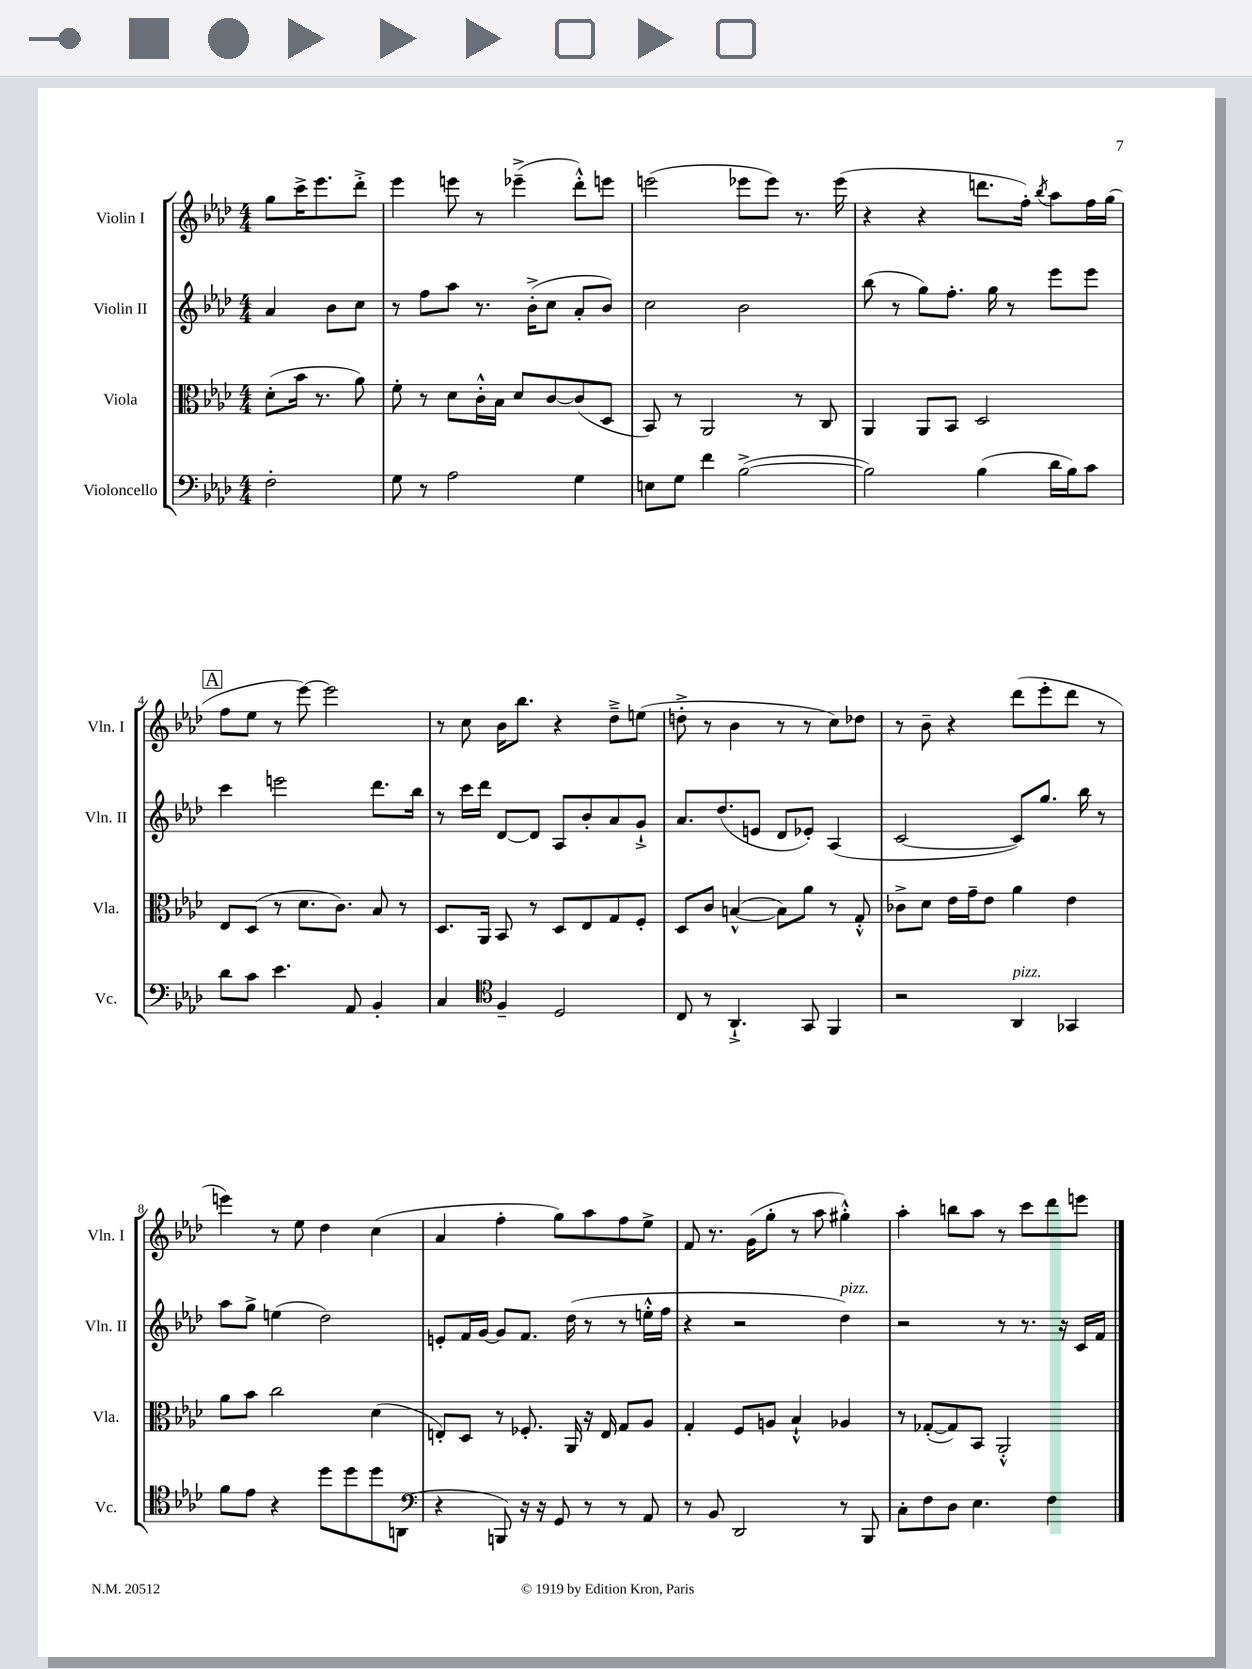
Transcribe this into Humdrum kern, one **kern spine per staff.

**kern	**kern	**kern	**kern
*staff4	*staff3	*staff2	*staff1
*clefF4	*clefC3	*clefG2	*clefG2
*k[b-e-a-d-]	*k[b-e-a-d-]	*k[b-e-a-d-]	*k[b-e-a-d-]
*M4/4	*M4/4	*M4/4	*M4/4
2F'\	(8d-'\L	4a-/	8gg\L
.	16b-\Jk	.	16ccc^\K
.	8.r	.	8.eee-\
.	.	8b-\L	.
.	8a-\)	8cc\J	8ddd-'^\J
=	=	=	=
8G\	8f'\	8r	4eee-\
8r	8r	8ff\L	.
2A-\	8d-\L	8aa-\J	8eee\
.	16c'^^\L	8.r	8r
.	16B-\JJ	.	.
.	8d-/L	.	(4eee-~^\
.	.	(16b-'^\LK	.
.	[8c/	8cc\J	.
4G\	(8c/]	8a-'/L	8ddd-'^^\L)
.	8D-/J	8b-/J)	8eee\J
=	=	=	=
8E\L	8BB-/)	2cc\	(2eee\
8G\J	8r	.	.
4f\	2AA-/	.	.
([2B-^\	.	2b-\	8eee-\L
.	.	.	8eee-\J)
.	8r	.	8.r
.	8C/	.	.
.	.	.	(16eee-\
=	=	=	=
2B-\])	4AA-/	(8bb-\	4r
.	.	8r	.
.	8AA-/L	8gg\L)	4r
.	8BB-/J	8.ff'\J	.
(4B-\	2D-/	.	8.ddd\L
.	.	16gg\	.
.	.	8r	.
.	.	.	16ff'\Jk)
.	.	.	8qbb-/
16d-\LL	.	8eee-\L	8aa-\L
16B-\J)	.	.	.
8c\J	.	8eee-\J	16ff\L
.	.	.	(16gg\JJ
=	=	=	=
8d-\L	8E-/L	4ccc\	8ff\L
8c\J	(8D-/J	.	8ee-\J
4.e-\	8r	2eee\	8r
.	8.d-\L	.	[8eee-\)
.	.	.	2eee-\]
.	8.c\J)	.	.
8AA-/	.	.	.
4BB-'/	8B-/	8.ddd-\L	.
.	8r	.	.
.	.	16bb-\Jk	.
=	=	=	=
4C/	8.D-/L	8r	8r
.	.	16ccc\LL	8cc\
.	16AA-/Jk	16ddd-\JJ	.
*clefC4	*	*	*
4F~/	8BB-/	[8d-/L	16b-\LK
.	.	.	8.bb-\J
.	8r	8d-/]J	.
2D-/	8D-/L	8A-/L	4r
.	8E-/	8b-'/	.
.	8G/	8a-/	8dd-~^\L
.	8F'/J	8g`^/J	(8ee\J
=	=	=	=
8C/	8D-/L	8.a-/L	8dd'^\
8r	8c/J	.	8r
.	.	(8.dd-/	.
4.AA-`^/	([4B^^/	.	4b-\
.	.	8e/J	.
.	8B\]L)	8d-/L	8r
8GG/	8a-\J	8e-'/J)	8r
4FF/	8r	(4A-/	8cc\L)
.	8G'^^/	.	8dd-\J
=	=	=	=
2r	8c-^\L	[2c/	8r
.	8d-\J	.	8b-~\
.	16e-\LL	.	4r
.	16g~\J	.	.
.	8e-\J	.	.
4AA-/	4a-\	8c/]L)	(8ddd-\L
.	.	8.gg/J	8eee-'\
4GG-/	4e-\	.	8ddd-\J
.	.	16bb-\	.
.	.	8r	8r
=	=	=	=
8f\L	8a-\L	8aa-\L	4eee\)
8e-\J	8b-\J	8gg^\J	.
4r	2cc\	(4ee\	8r
.	.	.	8ee-\
8dd-\L	.	2dd-\)	4dd-\
8dd-\	.	.	.
8dd-\	(4d-\	.	(4cc\
(8AA\J	.	.	.
=	=	=	=
*clefF4	*	*	*
4r	8E'/L)	8e'/L	4a-/
.	8D-/J	16f/L	.
.	.	[16g/JJ	.
8BBB/)	8r	8g/]L	4ff'\
16r	8.F-'/	8.f/J	.
16r	.	.	.
8GG/	.	.	8gg\L)
.	16AA-/	(16dd-\	.
8r	16r	8r	8aa-\
.	16E/	.	.
8r	8G/L	8r	8ff\
8AA-/	8A-/J	16ee'^^\LL	8ee-^\J
.	.	16ff\JJ	.
=	=	=	=
8r	4G'/	4r	8f/
8BB-/	.	.	8.r
2DD-/	8F/L	2r	.
.	.	.	(16g\LK
.	8A/J	.	8gg'\J
.	4B-`^^/	.	8r
.	.	.	8aa-\
8r	4A-/	4dd-\)	4gg#'^^\)
8BBB-/	.	.	.
=	=	=	=
8C'\L	8r	2r	4aa-'\
8F\	([8G-'/L	.	.
8D-\J	8G-/])	.	8bb\L
4.E-\	8BB-/J	.	8aa-\J
.	2AA-'^^/	8r	8r
.	.	8.r	8ccc\L
4F\	.	.	8ddd-\
.	.	16r	.
.	.	16c/LL	8eee\J
.	.	16f/JJ	.
==	==	==	==
*-	*-	*-	*-
